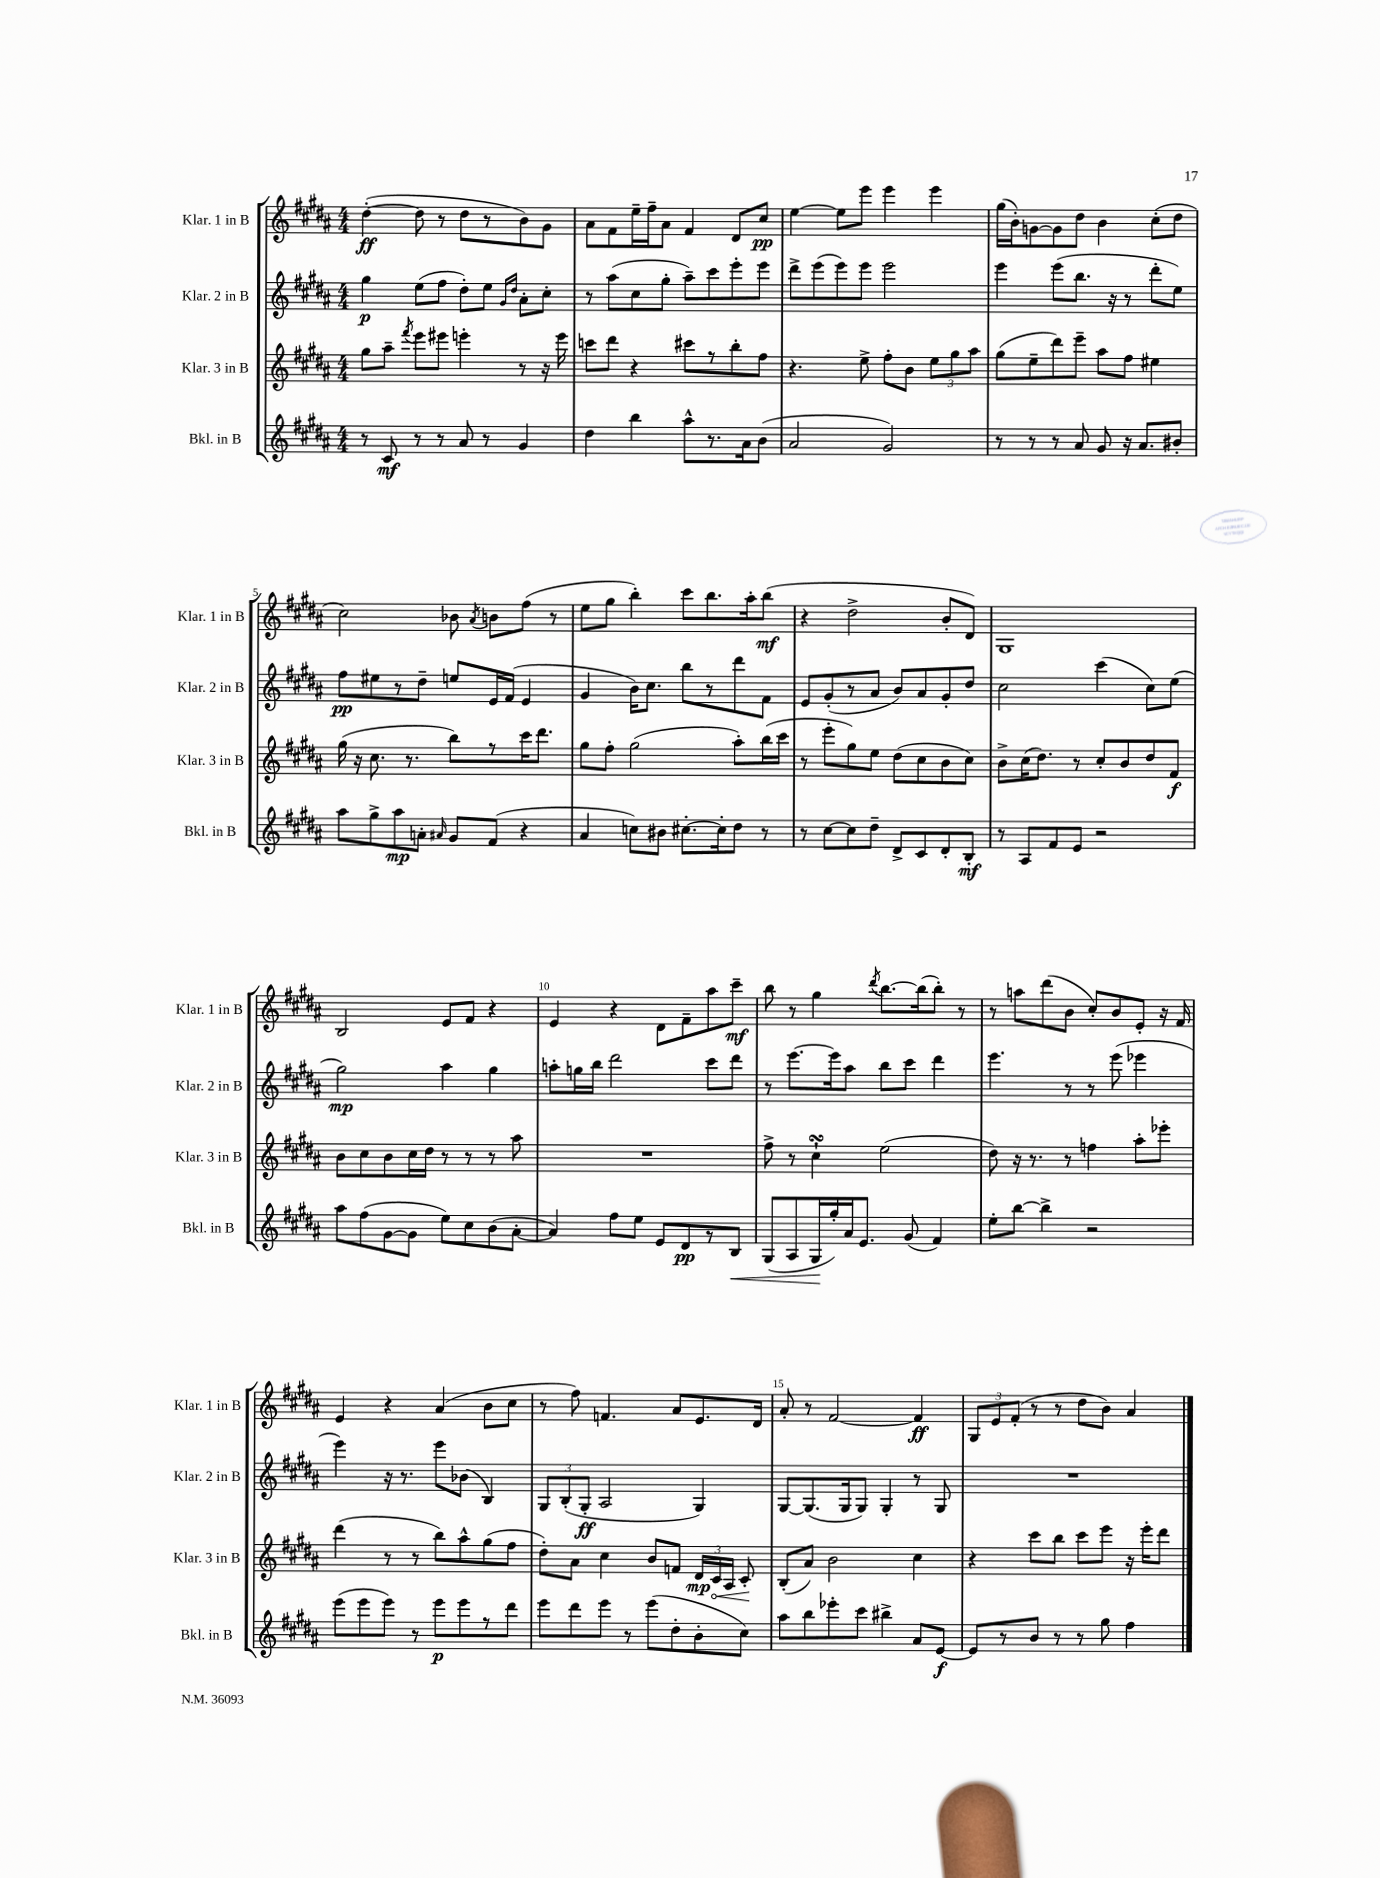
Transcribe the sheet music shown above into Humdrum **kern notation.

**kern	**kern	**kern	**kern
*staff4	*staff3	*staff2	*staff1
*clefG2	*clefG2	*clefG2	*clefG2
*k[f#c#g#d#a#]	*k[f#c#g#d#a#]	*k[f#c#g#d#a#]	*k[f#c#g#d#a#]
*M4/4	*M4/4	*M4/4	*M4/4
8r	8gg#	4gg#	([4dd#'
8c#	8aa#~	.	.
.	8qfff#	.	.
8r	8eee	(8ee	8dd#]
8r	8eee#	8ff#	8r
8a#	4eee'	8dd#')	8dd#
8r	.	8ee	8r
.	.	16qqg#	.
.	.	16qqdd#	.
4g#	8r	8a#'	8b)
.	16r	8cc#'	8g#
.	16eee	.	.
=	=	=	=
4dd#	8ccc	8r	8a#
.	8ddd#	(8aa#	8f#
4bb	4r	8cc#	16ee~
.	.	.	16ff#~
.	.	8gg#'	8a#
8aa#^^	8ccc#	8aa#~)	4f#
8.r	8r	8ccc#	.
.	8bb'	8eee'	8d#
16a#	.	.	.
(8b	8ff#	8eee	8cc#
=	=	=	=
2a#	4.r	8ddd#^	[4ee
.	.	(8eee	.
.	.	8eee)	8ee]
.	8ee^	8eee	8eee
2g#)	8ff#'	2eee	4eee
.	8b	.	.
.	12ee	.	4eee
.	12gg#	.	.
.	12aa#	.	.
=	=	=	=
8r	(8gg#	4eee	(16gg#
.	.	.	16b')
8r	8ee~	.	[8g
8r	8ddd#)	(8eee	8g]
8a#	8eee~	8.bb	8dd#
8g#	8aa#	.	4b
.	.	16r	.
16r	8ff#	8r	.
8.a#	.	.	.
.	4ee#	8ddd#'	(8cc#'
8b#'	.	8ee)	8dd#
=	=	=	=
8aa#	(16gg#	8ff#	2cc#)
.	16r	.	.
8gg#^	8.cc#	8ee#	.
8aa#	.	8r	.
.	8.r	.	.
8a'	.	8dd#~	.
16qqa#	.	.	.
8g#	8bb)	8ee	8b-
.	.	.	8qa#
(8f#	8r	16e	8b
.	.	(16f#	.
4r	16ccc#	4e	(8ff#
.	8.ddd#	.	.
.	.	.	8r
=	=	=	=
4a#	8gg#	4g#	8ee
.	8ff#'	.	8gg#
8cc)	(2gg#	16b)	4bb')
.	.	8.cc#	.
8b#	.	.	.
[8.cc#'	.	8bb	8ccc#
.	.	8r	8.bb
16cc#']	.	.	.
8dd#	8aa#')	8ddd#	.
.	.	.	16aa#'
8r	(16bb	8f#	(8bb
.	16ccc#	.	.
=	=	=	=
8r	8r	8e	4r
[8cc#	8eee'	(8g#'	.
8cc#]	8gg#)	8r	2dd#^
8dd#~	8ee	8a#	.
8d#^	(8dd#	8b)	.
8c#	8cc#	8a#	.
8d#'	8b	8g#'	8b'
8B'	8cc#)	8dd#	8d#)
=	=	=	=
8r	8b^	2cc#	1G#
8A#	(16cc#	.	.
.	8.dd#)	.	.
8f#	.	.	.
8e	8r	.	.
2r	8cc#'	(4ccc#	.
.	8b	.	.
.	8dd#	8cc#)	.
.	8f#	(8ee	.
=	=	=	=
8aa#	8b	2gg#)	2B
(8ff#	8cc#	.	.
[8g#	8b	.	.
8g#]	16cc#	.	.
.	16dd#	.	.
8ee)	8r	4aa#	8e
8cc#	8r	.	8f#
(8b	8r	4gg#	4r
[8a#'	8aa#	.	.
=	=	=	=
4a#])	1r	8aa'	4e
.	.	16gg	.
.	.	16bb	.
8ff#	.	2ddd#	4r
8ee	.	.	.
8e	.	.	8d#
8d#	.	.	8f#~
8r	.	8ccc#	8aa#
8B	.	8ddd#	8ccc#~
=	=	=	=
(8G#	8ff#^	8r	8bb
8A#	8r	[8.eee	8r
16G#	4cc#`	.	4gg#
16gg#')	.	16eee]	.
16a#	.	8aa#	.
8.e	.	.	.
.	.	.	8qddd#
.	(2ee	8bb	[8.bb
(8g#	.	8ccc#	.
.	.	.	(16bb]
4f#)	.	4ddd#	8bb')
.	.	.	8r
=	=	=	=
8ee'	8dd#)	4.eee	8r
[8bb	16r	.	8aa
.	8.r	.	.
4bb^]	.	.	(8ddd#
.	8r	8r	8b
2r	4ff	8r	8cc#')
.	.	(8eee	8b
.	8aa#'	4eee-	8e'
.	8eee-'	.	16r
.	.	.	16f#
=	=	=	=
(8eee	(4ddd#	4eee)	4e
8eee	.	.	.
8eee)	8r	16r	4r
.	.	8.r	.
8r	8r	.	.
8eee	8bb)	8eee	(4a#
8eee	8aa#^^	(8b-	.
8r	(8gg#	4B)	8b
8ddd#	8ff#	.	8cc#
=	=	=	=
8eee	8dd#')	12G#	8r
.	.	(12B'	.
8ddd#	8a#	.	8ff#)
.	.	12G#'	.
8eee	4cc#	2A#	4.f
8r	.	.	.
(8eee	8b	.	.
8dd#'	8f	.	8a#
8b'	24d#	4G#)	8.e
.	24c#	.	.
.	24A#	.	.
8cc#)	8c#'	.	.
.	.	.	16d#
=	=	=	=
8aa#	(8B'	[8G#	8a#'
8bb	8a#)	(8.G#]	8r
8eee-'	2b	.	[2f#
.	.	16G#	.
8ccc#	.	8G#)	.
4bb#^	.	4G#'	.
8a#	4cc#	8r	4f#]
[8e	.	8G#	.
=	=	=	=
8e]	4r	1r	12G#
.	.	.	12e
8r	.	.	.
.	.	.	(12f#'
8b	8ccc#	.	8r
8r	8bb	.	8r
8r	8ccc#	.	8dd#
8gg#	8eee	.	8b)
4ff#	16r	.	4a#
.	16eee'	.	.
.	8ddd#	.	.
==	==	==	==
*-	*-	*-	*-
